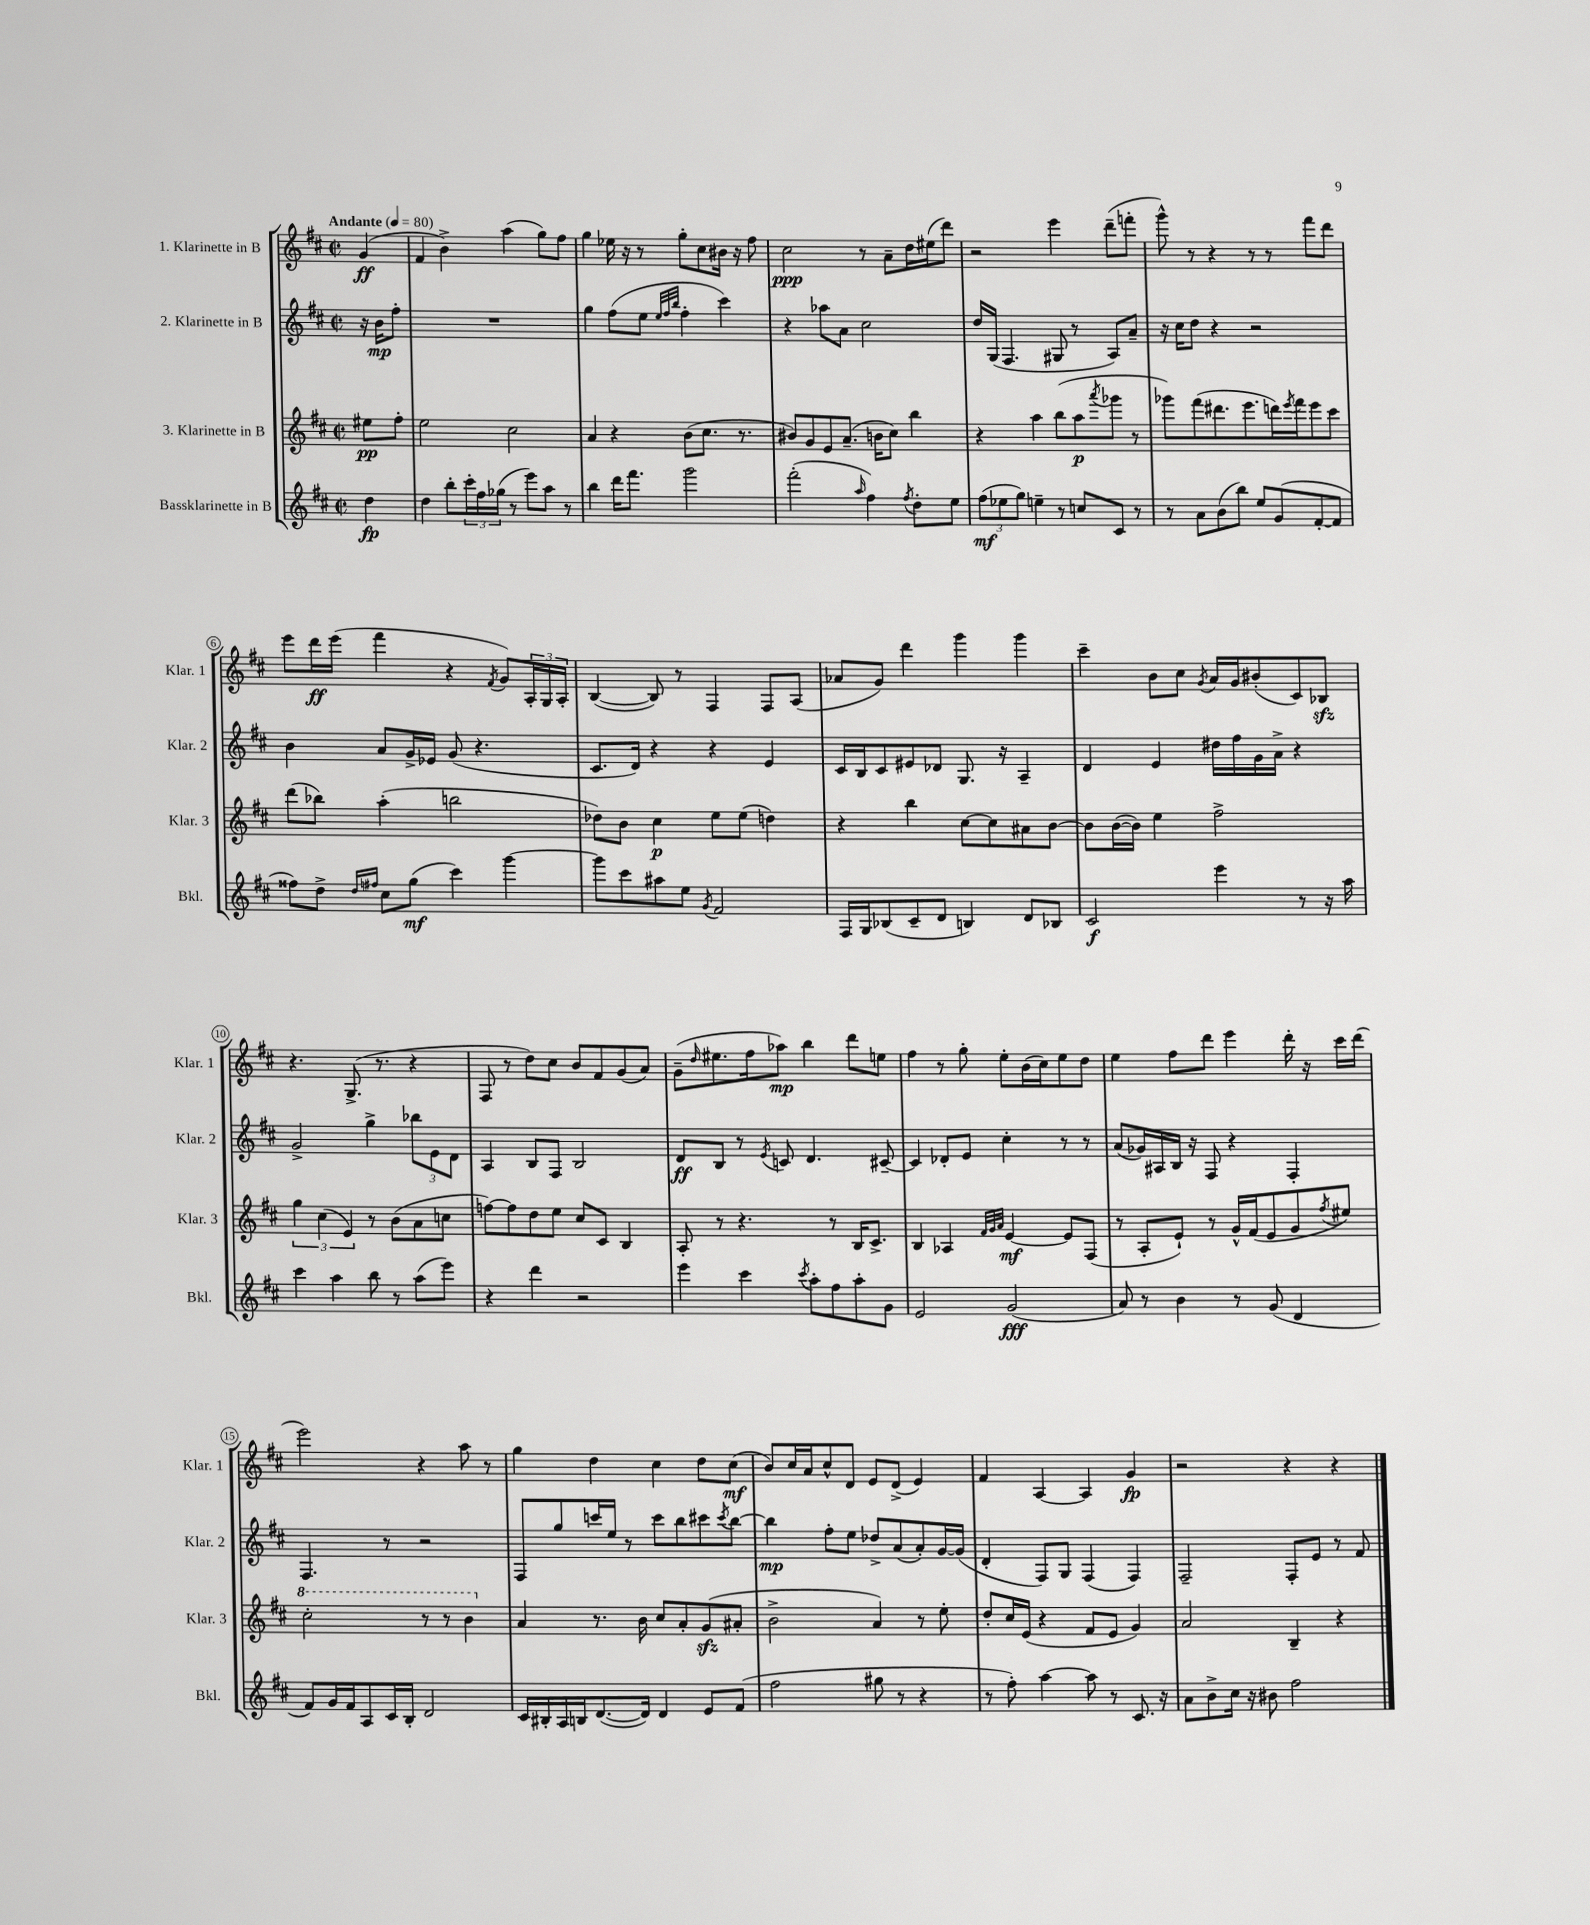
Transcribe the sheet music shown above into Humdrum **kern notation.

**kern	**dynam	**kern	**dynam	**kern	**dynam	**kern	**dynam
*part4	*part4	*part3	*part3	*part2	*part2	*part1	*part1
*staff4	*staff4	*staff3	*staff3	*staff2	*staff2	*staff1	*staff1
*I"Bassklarinette in B	*	*I"3. Klarinette in B	*	*I"2. Klarinette in B	*	*I"1. Klarinette in B	*
*I'Bkl.	*	*I'Klar. 3	*	*I'Klar. 2	*	*I'Klar. 1	*
*clefG2	*	*clefG2	*	*clefG2	*	*clefG2	*
*k[f#c#]	*	*k[f#c#]	*	*k[f#c#]	*	*k[f#c#]	*
*M2/2	*	*M2/2	*	*M2/2	*	*M2/2	*
*met(c|)	*	*met(c|)	*	*met(c|)	*	*met(c|)	*
*MM80	*	*MM80	*	*MM80	*	*MM80	*
=	=	=	=	=	=	=	=
!	!	!	!	!	!	!LO:TX:a:B:t=Andante	!
4dd\	fp	8ee#X\L	pp	16r	.	(4g/	ff
.	.	.	.	16b\KL	mp	.	.
.	.	8ff#'\J	.	8ff#'\J	.	.	.
=1	=1	=1	=1	=1	=1	=1	=1
4dd\	.	2ee\	.	1r	.	4f#/	.
8bb'\L	.	.	.	.	.	4b^\)	.
24ccc#'\L	.	.	.	.	.	.	.
24ff#\	.	.	.	.	.	.	.
(24gg-X\JJ	.	.	.	.	.	.	.
8r	.	2cc#\	.	.	.	(4aa\	.
8eee\L)	.	.	.	.	.	.	.
8aa\J	.	.	.	.	.	8gg\L)	.
8r	.	.	.	.	.	8ff#\J	.
=2	=2	=2	=2	=2	=2	=2	=2
4bb\	.	4a/	.	4gg\	.	4gg\	.
16ddd\KL	.	4r	.	(8ff#\L	.	16ee-X\	.
8.fff#\J	.	.	.	.	.	16r	.
.	.	.	.	8ee\J	.	8r	.
.	.	.	.	32qqee/LLL	.	.	.
.	.	.	.	32qqff#/	.	.	.
.	.	.	.	32qqbb/JJJ	.	.	.
2ggg\	.	(8b\L	.	4ff#'\	.	8gg'\L	.
.	.	8.cc#\J	.	.	.	8cc#\	.
.	.	.	.	4ccc#\)	.	16b#X\Jk	.
.	.	8.r	.	.	.	16r	.
.	.	.	.	.	.	8ff#\	.
=3	=3	=3	=3	=3	=3	=3	=3
(2fff#'\	.	8b#X/L)	.	4r	.	2cc#\	ppp
.	.	8g/	.	.	.	.	.
.	.	8e/	.	8aa-X\L	.	.	.
.	.	(8.a~/J	.	8a\J	.	.	.
16qqaa/	.	.	.	.	.	.	.
4ff#\)	.	.	.	2cc#\	.	8r	.
.	.	16bn\KL	.	.	.	.	.
.	.	8cc#\J)	.	.	.	8a~\L	.
8qff#/	.	.	.	.	.	.	.
8dd'\L	.	4bb\	.	.	.	16dd\L	.
.	.	.	.	.	.	(16ee#X\J	.
8ee\J	.	.	.	.	.	8ddd\J)	.
=4	=4	=4	=4	=4	=4	=4	=4
(12ff#\L	mf	4r	.	16dd/LL	.	2r	.
.	.	.	.	(16G/JJ	.	.	.
12ee-X\	.	.	.	.	.	.	.
.	.	.	.	4.F#/	.	.	.
12gg\J)	.	.	.	.	.	.	.
4een~\	.	4aa\	.	.	.	.	.
8r	.	(8bb\L	.	8G#X/	.	4eee\	.
8ccn/L	.	8aa\	p	8r	.	.	.
.	.	8qaaa/	.	.	.	.	.
8c#/J	.	8ggg-X\J	.	8A/L)	.	(8ddd~\L	.
8r	.	8r	.	8a~/J	.	8fffn'\J	.
=5	=5	=5	=5	=5	=5	=5	=5
8r	.	8ggg-X\L)	.	16r	.	8ggg^^\)	.
.	.	.	.	16cc#\KL	.	.	.
8a\L	.	(8fff#\	.	8dd\J	.	8r	.
(8b\	.	8.ddd#X\	.	4r	.	4r	.
8bb\J)	.	.	.	.	.	.	.
.	.	8.eee\	.	.	.	.	.
8ee/L	.	.	.	2r	.	8r	.
(8g/	.	16dddn\L)	.	.	.	8r	.
.	.	8qeee/	.	.	.	.	.
.	.	16fff#\J	.	.	.	.	.
[8f#'/	.	8eee\	.	.	.	8fff#\L	.
8f#/J]	.	8ccc#\J	.	.	.	8ddd\J	.
!!LO:LB:g=z
=6	=6	=6	=6	=6	=6	=6	=6
8ff##X\L)	.	(8ddd\L	.	4b\	.	8eee\L	.
8dd^\J	.	8bb-X\J)	.	.	.	16ddd\L	ff
.	.	.	.	.	.	(16eee\JJ	.
16qqdd/LL	.	.	.	.	.	.	.
16qqff#X/JJ	.	.	.	.	.	.	.
8cc#\L	.	(4aa'\	.	8a/L	.	4fff#\	.
(8gg\J	mf	.	.	16g^/L	.	.	.
.	.	.	.	16e-X/JJ	.	.	.
4ccc#\)	.	2bbn\	.	(8g/	.	4r	.
.	.	.	.	4.r	.	.	.
.	.	.	.	.	.	8qf#/	.
[4ggg\	.	.	.	.	.	8g/L)	.
.	.	.	.	.	.	24A'/L	.
.	.	.	.	.	.	24G/	.
.	.	.	.	.	.	24A'/JJ	.
=7	=7	=7	=7	=7	=7	=7	=7
8ggg\L]	.	8dd-X\L)	.	8.c#/L	.	([4B/	.
8ccc#\	.	8b\J	.	.	.	.	.
.	.	.	.	16d/Jk)	.	.	.
8aa#X\	.	4cc#\	p	4r	.	8B/])	.
8ee\J	.	.	.	.	.	8r	.
8qg/	.	.	.	.	.	.	.
2f#/	.	8ee\L	.	4r	.	4F#/	.
.	.	(8ee\J	.	.	.	.	.
.	.	4ddn\)	.	4e/	.	8F#/L	.
.	.	.	.	.	.	(8A/J	.
=8	=8	=8	=8	=8	=8	=8	=8
16F#/LL	.	4r	.	16c#/LL	.	8a-X/L	.
16G/J	.	.	.	16B/J	.	.	.
(8B-X/	.	.	.	8c#/	.	8g/J)	.
8c#~/	.	4bb\	.	8e#X/	.	4ddd\	.
8d/J	.	.	.	8d-X/J	.	.	.
4Bn/)	.	[8cc#\L	.	8.G/	.	4ggg\	.
.	.	8cc#\]	.	.	.	.	.
.	.	.	.	16r	.	.	.
8d/L	.	8a#X\	.	4A~/	.	4ggg\	.
8B-X/J	.	[8b\J	.	.	.	.	.
=9	=9	=9	=9	=9	=9	=9	=9
2c#/	f	8b\L]	.	4d/	.	4ccc#~\	.
.	.	([16b\L	.	.	.	.	.
.	.	16b\JJ])	.	.	.	.	.
.	.	4ee\	.	4e/	.	8b\L	.
.	.	.	.	.	.	8cc#\J	.
.	.	.	.	.	.	8qg/	.
4eee\	.	2ff#^\	.	16dd#X\LL	.	16a/LL	.
.	.	.	.	16ff#\	.	16g/J	.
.	.	.	.	16g\	.	(8b#X'/	.
.	.	.	.	16a^\JJ	.	.	.
8r	.	.	.	4r	.	8c#/)	.
16r	.	.	.	.	.	8B-Xzz/J	.
16aa\	.	.	.	.	.	.	.
!!LO:LB:g=z
=10	=10	=10	=10	=10	=10	=10	=10
4ccc#\	.	6gg\	.	2g^/	.	4.r	.
.	.	(6cc#\	.	.	.	.	.
4aa\	.	.	.	.	.	.	.
.	.	6e/)	.	.	.	.	.
.	.	.	.	.	.	(8.G^/	.
8bb\	.	8r	.	4gg^\	.	.	.
.	.	.	.	.	.	8.r	.
8r	.	(8b\L	.	.	.	.	.
(8aa\L	.	8a\	.	12bb-X\L	.	4r	.
.	.	.	.	12e\	.	.	.
8eee\J)	.	8ccn\J	.	.	.	.	.
.	.	.	.	12d\J	.	.	.
=11	=11	=11	=11	=11	=11	=11	=11
4r	.	[8ffn\L)	.	4A/	.	8F#/	.
.	.	8ff\]	.	.	.	8r	.
4ddd\	.	8dd\	.	8B/L	.	8dd\L)	.
.	.	8ee\J	.	8F#/J	.	8cc#\J	.
2r	.	8cc#/L	.	2B/	.	8b/L	.
.	.	8c#/J	.	.	.	8f#/	.
.	.	4B/	.	.	.	(8g/	.
.	.	.	.	.	.	8a/J)	.
=12	=12	=12	=12	=12	=12	=12	=12
4eee\	.	8A'/	.	8d/L	ff	(8g~\L	.
.	.	.	.	.	.	16qqdd/	.
.	.	8r	.	8B/J	.	8.ee#X\	.
4ccc#\	.	4.r	.	8r	.	.	.
.	.	.	.	.	.	16ff#\k	.
.	.	.	.	8qe/	.	.	.
.	.	.	.	8cn/	.	8aa-X\J)	mp
8qccc#/	.	.	.	.	.	.	.
8aa'\L	.	.	.	4.d/	.	4bb\	.
8ff#\	.	8r	.	.	.	.	.
8aa'\	.	16B/KL	.	.	.	8ddd\L	.
.	.	8.c#^/J	.	.	.	.	.
8g\J	.	.	.	[8c#X~/	.	8een\J	.
=13	=13	=13	=13	=13	=13	=13	=13
2e/	.	4B/	.	4c#/]	.	4ff#\	.
.	.	4A-X/	.	8d-X'/L	.	8r	.
.	.	.	.	8e/J	.	8gg'\	.
.	.	32qqf#/LLL	.	.	.	.	.
.	.	32qqg/	.	.	.	.	.
.	.	32qqa/JJJ	.	.	.	.	.
(2g/	fff	[4e/	mf	4cc#'\	.	8ee'\L	.
.	.	.	.	.	.	(16b\L	.
.	.	.	.	.	.	16cc#\J)	.
.	.	8e/L]	.	8r	.	8ee\	.
.	.	(8F#/J	.	8r	.	8dd\J	.
=14	=14	=14	=14	=14	=14	=14	=14
8a/)	.	8r	.	(8a/L	.	4ee\	.
8r	.	8A'/L	.	16g-X/L)	.	.	.
.	.	.	.	16A#X/	.	.	.
4b\	.	8e`/J)	.	16B/JJ	.	8ff#\L	.
.	.	.	.	16r	.	.	.
.	.	8r	.	8F#/	.	8ddd\J	.
8r	.	16g^^/LL	.	4r	.	4eee\	.
.	.	(16f#/J	.	.	.	.	.
(8g/	.	8e/	.	.	.	.	.
4d/	.	8g/	.	4F#'/	.	16ddd'\	.
.	.	.	.	.	.	16r	.
.	.	8qff#/	.	.	.	.	.
.	.	8ee#X/J)	.	.	.	16ccc#\LL	.
.	.	.	.	.	.	(16ddd\JJ	.
!!LO:LB:g=z
=15	=15	=15	=15	=15	=15	=15	=15
*	*	*8va	*	*	*	*	*
8f#/L)	.	2ccc#'\	.	4.F#/	.	2eee\)	.
16g/L	.	.	.	.	.	.	.
16f#/J	.	.	.	.	.	.	.
8A/	.	.	.	.	.	.	.
16c#/L	.	.	.	8r	.	.	.
16B'/JJ	.	.	.	.	.	.	.
2d/	.	8r	.	2r	.	4r	.
.	.	8r	.	.	.	.	.
.	.	4bb\	.	.	.	8aa\	.
.	.	.	.	.	.	8r	.
=16	=16	=16	=16	=16	=16	=16	=16
*	*	*X8va	*	*	*	*	*
16c#/LL	.	4a/	.	8F#/L	.	4gg\	.
16B#X'/	.	.	.	.	.	.	.
16A/	.	.	.	8gg/	.	.	.
16Bn/J	.	.	.	.	.	.	.
([8.d/	.	8.r	.	16cccn/L	.	4dd\	.
.	.	.	.	16ee/JJ	.	.	.
.	.	.	.	8r	.	.	.
16d/Jk])	.	16b\	.	.	.	.	.
4d/	.	8cc#/L	.	8ccc\L	.	4cc#\	.
.	.	8a'/	.	8bb\	.	.	.
8e/L	.	(8gzz/	.	8ccc#X\	.	8dd\L	.
.	.	.	.	8qccc#/	.	.	.
(8f#/J	.	8a#X'/J	.	[8bb\J	.	(8cc#\J	mf
=17	=17	=17	=17	=17	=17	=17	=17
2ff#\	.	2b^\	.	4bb\]	mp	8b/L)	.
.	.	.	.	.	.	16cc#/L	.
.	.	.	.	.	.	16a/J	.
.	.	.	.	8ff#'\L	.	8cc#^^/	.
.	.	.	.	8ee\J	.	8d/J	.
8gg#X\	.	4a/)	.	8dd-X^/L	.	8e/L	.
8r	.	.	.	(8a/	.	(8d^/J	.
4r	.	8r	.	8a'/)	.	4e/)	.
.	.	8ee'\	.	[16g/L	.	.	.
.	.	.	.	(16g/JJ]	.	.	.
=18	=18	=18	=18	=18	=18	=18	=18
8r	.	8dd'/L	.	4d'/	.	4f#/	.
8ff#'\)	.	16cc#/L	.	.	.	.	.
.	.	(16e/JJ	.	.	.	.	.
[4aa\	.	4r	.	8F#/L)	.	[4A/	.
.	.	.	.	8G/J	.	.	.
8aa\]	.	8f#/L	.	(4F#/	.	4A/]	.
8r	.	8e/J	.	.	.	.	.
8.c#/	.	4g/)	.	4F#/)	.	4g/	fp
16r	.	.	.	.	.	.	.
=19	=19	=19	=19	=19	=19	=19	=19
8a\L	.	2a/	.	2F#~/	.	2r	.
8b^\	.	.	.	.	.	.	.
16cc#\Jk	.	.	.	.	.	.	.
16r	.	.	.	.	.	.	.
8b#X\	.	.	.	.	.	.	.
2ff#\	.	4B~/	.	8F#'/L	.	4r	.
.	.	.	.	8e/J	.	.	.
.	.	4r	.	8r	.	4r	.
.	.	.	.	8f#/	.	.	.
==	==	==	==	==	==	==	==
*-	*-	*-	*-	*-	*-	*-	*-
